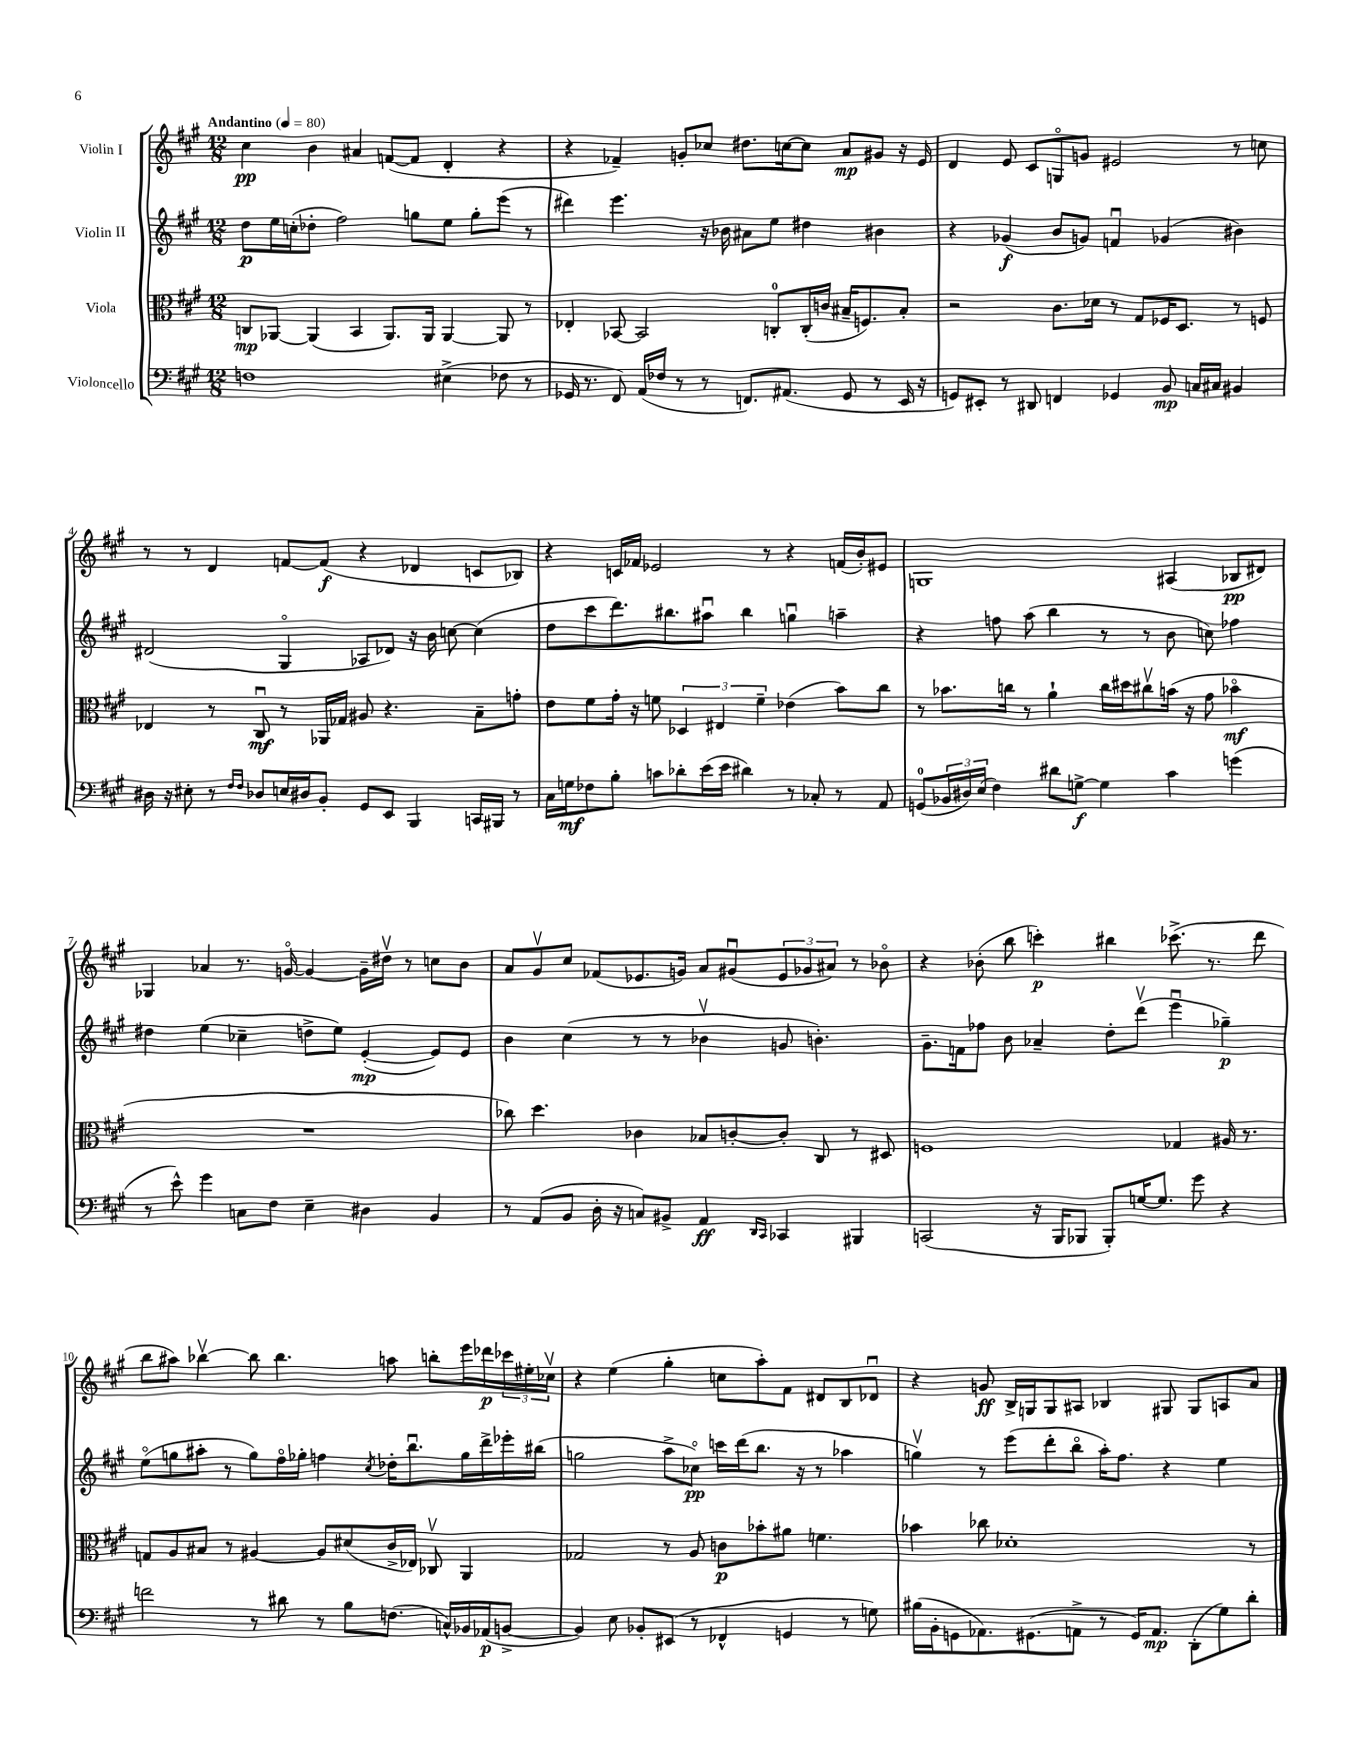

**kern	**dynam	**kern	**dynam	**kern	**dynam	**kern	**dynam
*part4	*part4	*part3	*part3	*part2	*part2	*part1	*part1
*staff4	*staff4	*staff3	*staff3	*staff2	*staff2	*staff1	*staff1
*I"Violoncello	*	*I"Viola	*	*I"Violin II	*	*I"Violin I	*
*clefF4	*	*clefC3	*	*clefG2	*	*clefG2	*
*k[f#c#g#]	*	*k[f#c#g#]	*	*k[f#c#g#]	*	*k[f#c#g#]	*
*M12/8	*	*M12/8	*	*M12/8	*	*M12/8	*
*MM80	*	*MM80	*	*MM80	*	*MM80	*
=1	=1	=1	=1	=1	=1	=1	=1
!	!	!	!	!	!	!LO:TX:a:B:t=Andantino	!
1Fn	.	8Cn/L	mp	8dd\L	p	4cc#\	pp
.	.	[8AA-X/J	.	16ee\L	.	.	.
.	.	.	.	(16ccn'\J	.	.	.
.	.	(4AA-/]	.	8dd-X'\J	.	4b\	.
.	.	.	.	2ff#\)	.	.	.
.	.	4BB/	.	.	.	4a#X/	.
.	.	8.AA-/L)	.	.	.	([8fn/L	.
.	.	.	.	8ggn\L	.	8f/J]	.
.	.	16AA-/Jk	.	.	.	.	.
(4E#X^\	.	[4AA-/	.	8ee\J	.	4d'/	.
.	.	.	.	8gg'\L	.	.	.
8F-X\	.	8AA-/]	.	(8eee\J	.	4r	.
8r	.	8r	.	8r	.	.	.
=2	=2	=2	=2	=2	=2	=2	=2
16GG-X/	.	4E-X'/	.	4ddd#X\)	.	4r	.
8.r	.	.	.	.	.	.	.
8FF#/)	.	[8BB-X/	.	4.eee\	.	4f-X~/)	.
(16AA/LL	.	2BB-/]	.	.	.	.	.
16F-X/JJ	.	.	.	.	.	.	.
8r	.	.	.	.	.	8gn'/L	.
8r	.	.	.	16r	.	8cc-X/J	.
.	.	.	.	16b-X\	.	.	.
8.FFn/L)	.	.	.	8a#X\L	.	8.dd#X\L	.
.	.	8Cn'/L	.	8ee\J	.	.	.
(8.AA#X/J	.	.	.	.	.	[16ccn\k	.
.	.	(16C'/L	.	4dd#X\	.	8cc\J]	.
.	.	16cn/JJ	.	.	.	.	.
8GG-/	.	16B#X~/KL	.	.	.	8a/L	mp
.	.	8.Fn/)	.	.	.	.	.
8r	.	.	.	4b#X\	.	8g#X/J	.
16EE/	.	8B#'/J	.	.	.	16r	.
16r	.	.	.	.	.	16e/	.
=3	=3	=3	=3	=3	=3	=3	=3
8GGn/L)	.	2r	.	4r	.	4d/	.
8EE#X'/J	.	.	.	.	.	.	.
8r	.	.	.	(4g-X/	f	8e/	.
8DD#X/	.	.	.	.	.	8c#/L	.
4FFn/	.	8.c#\L	.	8b/L	.	8Gn/	.
.	.	.	.	8gn/J)	.	8gn/J	.
.	.	16d-X\Jk	.	.	.	.	.
4GG-X/	.	8r	.	4fnu/	.	2e#X/	.
.	.	8G#/L	.	.	.	.	.
8BB/	mp	16F-X/K	.	(4g-X/	.	.	.
.	.	8.D/J	.	.	.	.	.
16Cn/LL	.	.	.	.	.	.	.
16C#X/JJ	.	.	.	.	.	.	.
4BB#X/	.	8r	.	4b#X\)	.	8r	.
.	.	8Fn/	.	.	.	8ccn\	.
!!LO:LB:g=z
=4	=4	=4	=4	=4	=4	=4	=4
16D#X\	.	4E-X/	.	(2d#X/	.	8r	.
16r	.	.	.	.	.	.	.
8E#X'\	.	.	.	.	.	8r	.
8r	.	8r	.	.	.	4d/	.
16qqF#/LL	.	.	.	.	.	.	.
16qqF#/JJ	.	.	.	.	.	.	.
8D-X/L	.	8C#u/	mf	.	.	.	.
16En/L	.	8r	.	4G#/	.	[8fn/L	.
16D#X/J	.	.	.	.	.	.	.
8BB'/J	.	16AA-X/LL	.	.	.	(8f/J]	f
.	.	16G-X/JJ	.	.	.	.	.
8GG#/L	.	8A#X/	.	8A-X/L	.	4r	.
8EE/J	.	4.r	.	8d-X/J)	.	.	.
4BBB/	.	.	.	16r	.	4d-X/	.
.	.	.	.	16b\	.	.	.
.	.	.	.	[8ccn\	.	.	.
16CCn/LL	.	8B~\L	.	(4cc\]	.	8cn/L	.
16BBB#X/JJ	.	.	.	.	.	.	.
8r	.	8gn'\J	.	.	.	8B-X/J)	.
=5	=5	=5	=5	=5	=5	=5	=5
16C#\LL	.	8e\L	.	8dd\L	.	4r	.
16Gn\J	mf	.	.	.	.	.	.
8F-X\	.	8f#\	.	8ccc#\	.	.	.
8B'\J	.	16g#'\Jk	.	8.ddd\)	.	16cn/LL	.
.	.	16r	.	.	.	16f-X/JJ	.
8cn\L	.	8fn\	.	.	.	2e-X/	.
.	.	.	.	8.bb#X\	.	.	.
8d-X'\	.	6D-X/	.	.	.	.	.
(16e\L	.	.	.	8aa#Xu\J	.	.	.
.	.	6E#X/	.	.	.	.	.
16e\JJ	.	.	.	.	.	.	.
4d#X\)	.	.	.	4bb#\	.	.	.
.	.	6f~\	.	.	.	.	.
.	.	.	.	.	.	8r	.
8r	.	(4e-X\	.	4ggnu\	.	4r	.
8C-X'/	.	.	.	.	.	.	.
8r	.	8b\L)	.	4aan~\	.	(16fn/LL	.
.	.	.	.	.	.	16b'/J)	.
8AA/	.	8cc#\J	.	.	.	8e#X/J	.
=6	=6	=6	=6	=6	=6	=6	=6
(8GGn/L	.	8r	.	4r	.	1Gn	.
24BB-X/L	.	8.b-X\L	.	.	.	.	.
24D#X/)	.	.	.	.	.	.	.
(24E/JJ	.	.	.	.	.	.	.
4F#\)	.	.	.	8ffn\	.	.	.
.	.	16ccn\Jk	.	.	.	.	.
.	.	8r	.	(8aa\	.	.	.
8d#X\L	.	4a`\	.	4bb\	.	.	.
[8Gn^\J	f	.	.	.	.	.	.
4G\]	.	16cc\LL	.	8r	.	.	.
.	.	16dd#X\J	.	.	.	.	.
.	.	8cc#Xv\	.	8r	.	.	.
4c#\	.	(16bn\Jk	.	8b\	.	(4A#X/	.
.	.	16r	.	.	.	.	.
.	.	8g#\	.	8ccn\)	.	.	.
(4gn\	.	4b-X\	mf	4ff-X\	.	8B-X/L	pp
.	.	.	.	.	.	8d#X/J)	.
!!LO:LB:g=z
=7	=7	=7	=7	=7	=7	=7	=7
8r	.	1.r	.	4dd#X\	.	4G-X/	.
8e^^\)	.	.	.	.	.	.	.
4g#\	.	.	.	(4ee\	.	4a-X/	.
8Cn\L	.	.	.	4cc-X~\	.	8.r	.
8F#\J	.	.	.	.	.	.	.
.	.	.	.	.	.	[16gn/	.
4E~\	.	.	.	8ddn^\L	.	4g/_	.
.	.	.	.	8ee\J)	.	.	.
4D#X\	.	.	.	([4e'/	mp	16g~\LL]	.
.	.	.	.	.	.	16dd#Xv\JJ	.
.	.	.	.	.	.	8r	.
4BB/	.	.	.	8e/L])	.	8ccn\L	.
.	.	.	.	8e/J	.	8b\J	.
=8	=8	=8	=8	=8	=8	=8	=8
8r	.	8cc-X\)	.	4b\	.	8a/L	.
(8AA/L	.	4.dd\	.	.	.	8g#v/	.
8BB/J	.	.	.	(4cc#\	.	8cc#/J	.
16D'\	.	.	.	.	.	(8f-X/L	.
16r	.	.	.	.	.	.	.
8Cn/L)	.	4c-X\	.	8r	.	8.e-X/	.
8BB#X^/J	.	.	.	8r	.	.	.
.	.	.	.	.	.	16gn/Jk)	.
4AA/	ff	8B-X/L	.	4b-Xv\	.	8a/L	.
.	.	[8cn'/	.	.	.	(8g#Xu/	.
16qqDD/LL	.	.	.	.	.	.	.
16qqCC#/JJ	.	.	.	.	.	.	.
4CC-X/	.	8c'/J]	.	8gn/	.	12e-/	.
.	.	.	.	.	.	12g-X/	.
.	.	8C#/	.	4.bn'\)	.	.	.
.	.	.	.	.	.	12a#X/J)	.
4BBB#X/	.	8r	.	.	.	8r	.
.	.	8D#X/	.	.	.	8b-X\	.
=9	=9	=9	=9	=9	=9	=9	=9
(2CCn/	.	1Fn	.	8.g#~\L	.	4r	.
.	.	.	.	16fn\k	.	.	.
.	.	.	.	8ff-X\J	.	(8b-X'\	.
.	.	.	.	8b\	.	8bb\	.
16r	.	.	.	4a-X~/	.	4cccn'\)	p
16BBB/KL	.	.	.	.	.	.	.
8BBB-X/J	.	.	.	.	.	.	.
8BBB-'/L)	.	.	.	8dd'\L	.	4bb#X\	.
[16Gn/K	.	.	.	(8dddv\J	.	.	.
8.G/J]	.	.	.	.	.	.	.
.	.	4G-X/	.	4eeeu\	.	(8.ccc-X^\	.
8g#\	.	.	.	.	.	.	.
.	.	.	.	.	.	8.r	.
4r	.	16A#X/	.	4gg-X~\)	p	.	.
.	.	8.r	.	.	.	.	.
.	.	.	.	.	.	8ddd\	.
!!LO:LB:g=z
=10	=10	=10	=10	=10	=10	=10	=10
2fn\	.	8Gn/L	.	(8ee\L	.	8bb\L	.
.	.	8A/	.	8ggn\	.	8aa#X\J)	.
.	.	8B#X/J	.	8aa#X'\J	.	[4bb-Xv\	.
.	.	8r	.	8r	.	.	.
8r	.	[4A#X/	.	8gg\L)	.	8bb-\]	.
8d#X\	.	.	.	16ff#\L	.	4.bb-\	.
.	.	.	.	16gg-X'\JJ	.	.	.
8r	.	8A#/L]	.	4ffn\	.	.	.
8B\L	.	(8d#X/	.	.	.	.	.
.	.	.	.	8qcc#/	.	.	.
(8.Fn\J	.	16c#^/L	.	16dd-X'\KL	.	8aan\	.
.	.	16E-X/JJ)	.	8.bbu\	.	.	.
.	.	8C-Xv/	.	.	.	8bbn'\L	.
16Cn^^/LL)	.	.	.	.	.	.	.
16BB-X/	.	4AA/	.	16gg-\L	.	16eee\L	.
(16AA-X/J	p	.	.	16ddd^\	.	16ddd-X\	p
[8BBn^/J	.	.	.	16eee-X'\	.	24ccc-X\	.
.	.	.	.	.	.	24ee#X'\	.
.	.	.	.	(16bb#X\JJ	.	.	.
.	.	.	.	.	.	24cc-Xv\JJ	.
=11	=11	=11	=11	=11	=11	=11	=11
4BB/])	.	2G-X/	.	2ggn\	.	4r	.
8E\	.	.	.	.	.	(4ee\	.
8BB-X'/L	.	.	.	.	.	.	.
(8EE#X/J	.	8r	.	8aa^\L	.	4gg#'\	.
8r	.	8A/	.	8cc-X\J)	pp	.	.
4FF-X^^/	.	8cn\L	p	16cccn\LL	.	8ccn\L	.
.	.	.	.	(16ddd\J	.	.	.
.	.	8b-X'\	.	8.bb\J	.	8aa'\)	.
4GGn/	.	8a#X\J	.	.	.	8f#\J	.
.	.	.	.	16r	.	.	.
.	.	4.fn\	.	8r	.	8d#X/L	.
8r	.	.	.	4aa-X\	.	8B/	.
8Gn\)	.	.	.	.	.	8d-Xu/J	.
=12	=12	=12	=12	=12	=12	=12	=12
(16B#X\LL	.	4b-X\	.	4ggnv\)	.	4r	.
16BB'\J	.	.	.	.	.	.	.
8GGn\	.	.	.	.	.	.	.
8.AA-X\)	.	8cc-X\	.	8r	.	8gn/	ff
.	.	1d-X'	.	(8eee\L	.	16B^/LL	.
(8.GG#X\	.	.	.	.	.	16Gn/J	.
.	.	.	.	8ddd'\	.	8G/	.
8AAn^\J	.	.	.	8bb\J	.	8A#X/J	.
8r	.	.	.	16aa'\KL)	.	4B-X/	.
.	.	.	.	8.ff#\J	.	.	.
16GG#/KL)	.	.	.	.	.	.	.
8.AA/J	mp	.	.	.	.	.	.
.	.	.	.	4r	.	8G#X/	.
(8DD'\L	.	.	.	.	.	8G#/L	.
8G#\)	.	.	.	4ee\	.	8An/	.
8d'\J	.	8r	.	.	.	8a/J	.
==	==	==	==	==	==	==	==
*-	*-	*-	*-	*-	*-	*-	*-
